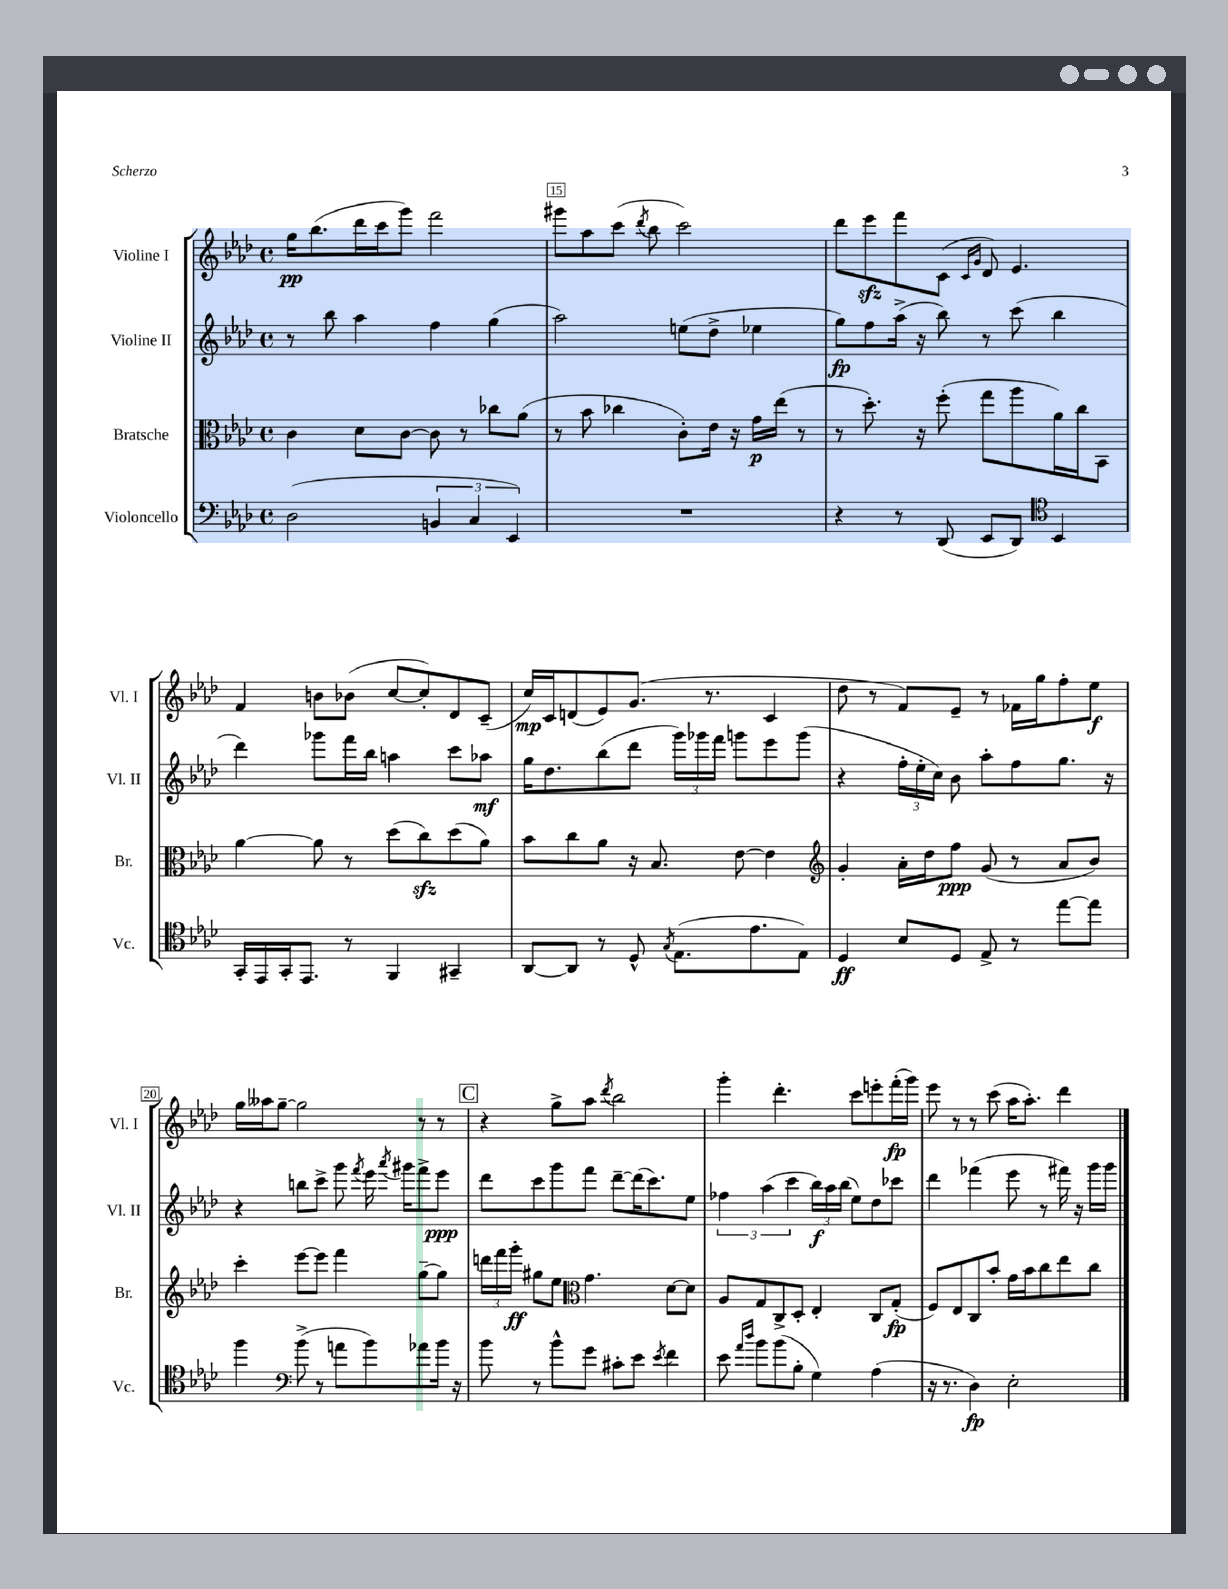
<<
\new StaffGroup <<
\new Staff = "s0" \with { instrumentName = "Violine I" shortInstrumentName = "Vl. I" } {
    \clef treble \key aes \major \defaultTimeSignature \time 4/4
    \autoBeamOff g''16[\pp bes''8.( des'''16 c'''16 g'''8]) f'''2 |
    gis'''8[ aes''8 c'''8]( \acciaccatura { des'''8 } bes''8 c'''2) |
    des'''8[ ees'''8\sfz f'''8 c'8]( \grace { c'16[ g'16] } des'8) ees'4. |
    f'4 b'8[ bes'8]( c''8[~ c''8-.) des'8 c'8]--( |
    c''16[\mp) c'16 d'8( ees'8) g'8.]( r8. c'4 |
    des''8 r8 f'8[) ees'8]-- r8 fes'16[ g''16 f''8-. ees''8]\f |
    g''16[ aeses''16 g''8]~-- g''2 r8 r8 |
    \mark \markup { \box "C" } r4 g''8[-> aes''8] \acciaccatura { des'''8 } bes''2 |
    g'''4-. des'''4.-. c'''8[ e'''8-. f'''16-.\fp( g'''16]) |
    ees'''8 r8 r8 c'''8( aes''16[ aes''8.]-.) des'''4 \bar "|." |
}
\new Staff = "s1" \with { instrumentName = "Violine II" shortInstrumentName = "Vl. II" } {
    \clef treble \key aes \major \defaultTimeSignature \time 4/4
    \autoBeamOff r8 bes''8 aes''4 f''4 g''4( |
    aes''2) e''8[( des''8]-> ees''4 |
    g''8[\fp) f''8 aes''16]->( r16 bes''8) r8 c'''8( bes''4 |
    des'''4) ges'''8[ f'''16 bes''16] a''4 c'''8[ aes''8]\mf |
    g''16[ des''8. bes''8( des'''8] \tuplet 3/2 { g'''16[) ges'''16 f'''16] } g'''8[ ees'''8 g'''8]( |
    r4 \tuplet 3/2 { f''16[-. ees''16-. c''16]) } bes'8 aes''8[-. f''8 g''8.] r16 |
    r4 b''8[ c'''8]-> g'''8 \acciaccatura { f'''8 } ees'''16 \acciaccatura { aes'''8 } gis'''16[ f'''8-> ees'''8]\ppp |
    \mark \markup { \box "C" } des'''8[ c'''8 g'''8 f'''8] des'''8[~-- des'''16( c'''8.) ees''8] |
    \tuplet 3/2 { fes''4 aes''4( c'''4 } \tuplet 3/2 { bes''16[\f) aes''16 bes''16]( } ees''8[) des''8 ces'''8] |
    des'''4 fes'''4( ees'''8 r8 fis'''16) r16 g'''16[ g'''16] \bar "|." |
}
\new Staff = "s2" \with { instrumentName = "Bratsche" shortInstrumentName = "Br." } {
    \clef alto \key aes \major \defaultTimeSignature \time 4/4
    \autoBeamOff c'4 des'8[ c'8]~ c'8 r8 ces''8[ aes'8]( |
    r8 bes'8 ces''4 c'8[-.) ees'16] r16 g'16[\p ees''16]( r8 |
    r8 des''8.-.) r16 f''8-.( g''8[ aes''8 aes'16) c''16 bes,8] |
    aes'4~ aes'8 r8 des''8[( c''8\sfz) des''8( aes'8]) |
    bes'8[ c''8 aes'8] r16 bes8. ees'8~ ees'4 |
    \clef treble g'4-. aes'16[-. des''16 f''8]\ppp g'8( r8 aes'8[ bes'8]) |
    c'''4-. ees'''8[~ ees'''8] f'''4 g''8[~-- g''8] |
    \mark \markup { \box "C" } \tuplet 3/2 { d'''16[ f'''16 g'''16]-.\ff } gis''8[ ees''8] \clef alto g'4. des'8[~ des'8] |
    aes8[ g8 c8-> des8]-. ees4-. c8[ g8]-.\fp( |
    f8[) ees8 c8 bes'8]-. g'16[ bes'16 c''8 ees''8 c''8] \bar "|." |
}
\new Staff = "s3" \with { instrumentName = "Violoncello" shortInstrumentName = "Vc." } {
    \clef bass \key aes \major \defaultTimeSignature \time 4/4
    \autoBeamOff des2( \tuplet 3/2 { b,4 c4 ees,4) } |
    R1 |
    r4 r8 des,8( ees,8[ des,8]) \clef tenor bes,4 |
    g,16[-. ees,16 g,16-. ees,8.] r8 f,4 gis,4-- |
    aes,8[~ aes,8] r8 des8-^ \acciaccatura { g8 } ees8.[( ees'8. ees8]) |
    des4\ff bes8[ des8] ees8-> r8 ees''8[~ ees''8] |
    f''4 \clef bass bes'8->( r8 a'8[ bes'8) aes'8 bes'16] r16 |
    \mark \markup { \box "C" } bes'8 r8 bes'8[-^ g'8] cis'8[-. ees'8] \acciaccatura { ees'8 } f'4 |
    ees'8 \grace { aes'16[ des''16] } bes'8[ bes'8( bes8]-. g4) aes4( |
    r16 r8. des4\fp) ees2-. \bar "|." |
}
>>
>>
\layout { \context { \Score currentBarNumber = #14 \override BarNumber.break-visibility = ##(#f #t #t) barNumberVisibility = #(every-nth-bar-number-visible 5) \override BarNumber.stencil = #(make-stencil-boxer 0.1 0.3 ly:text-interface::print) } }
